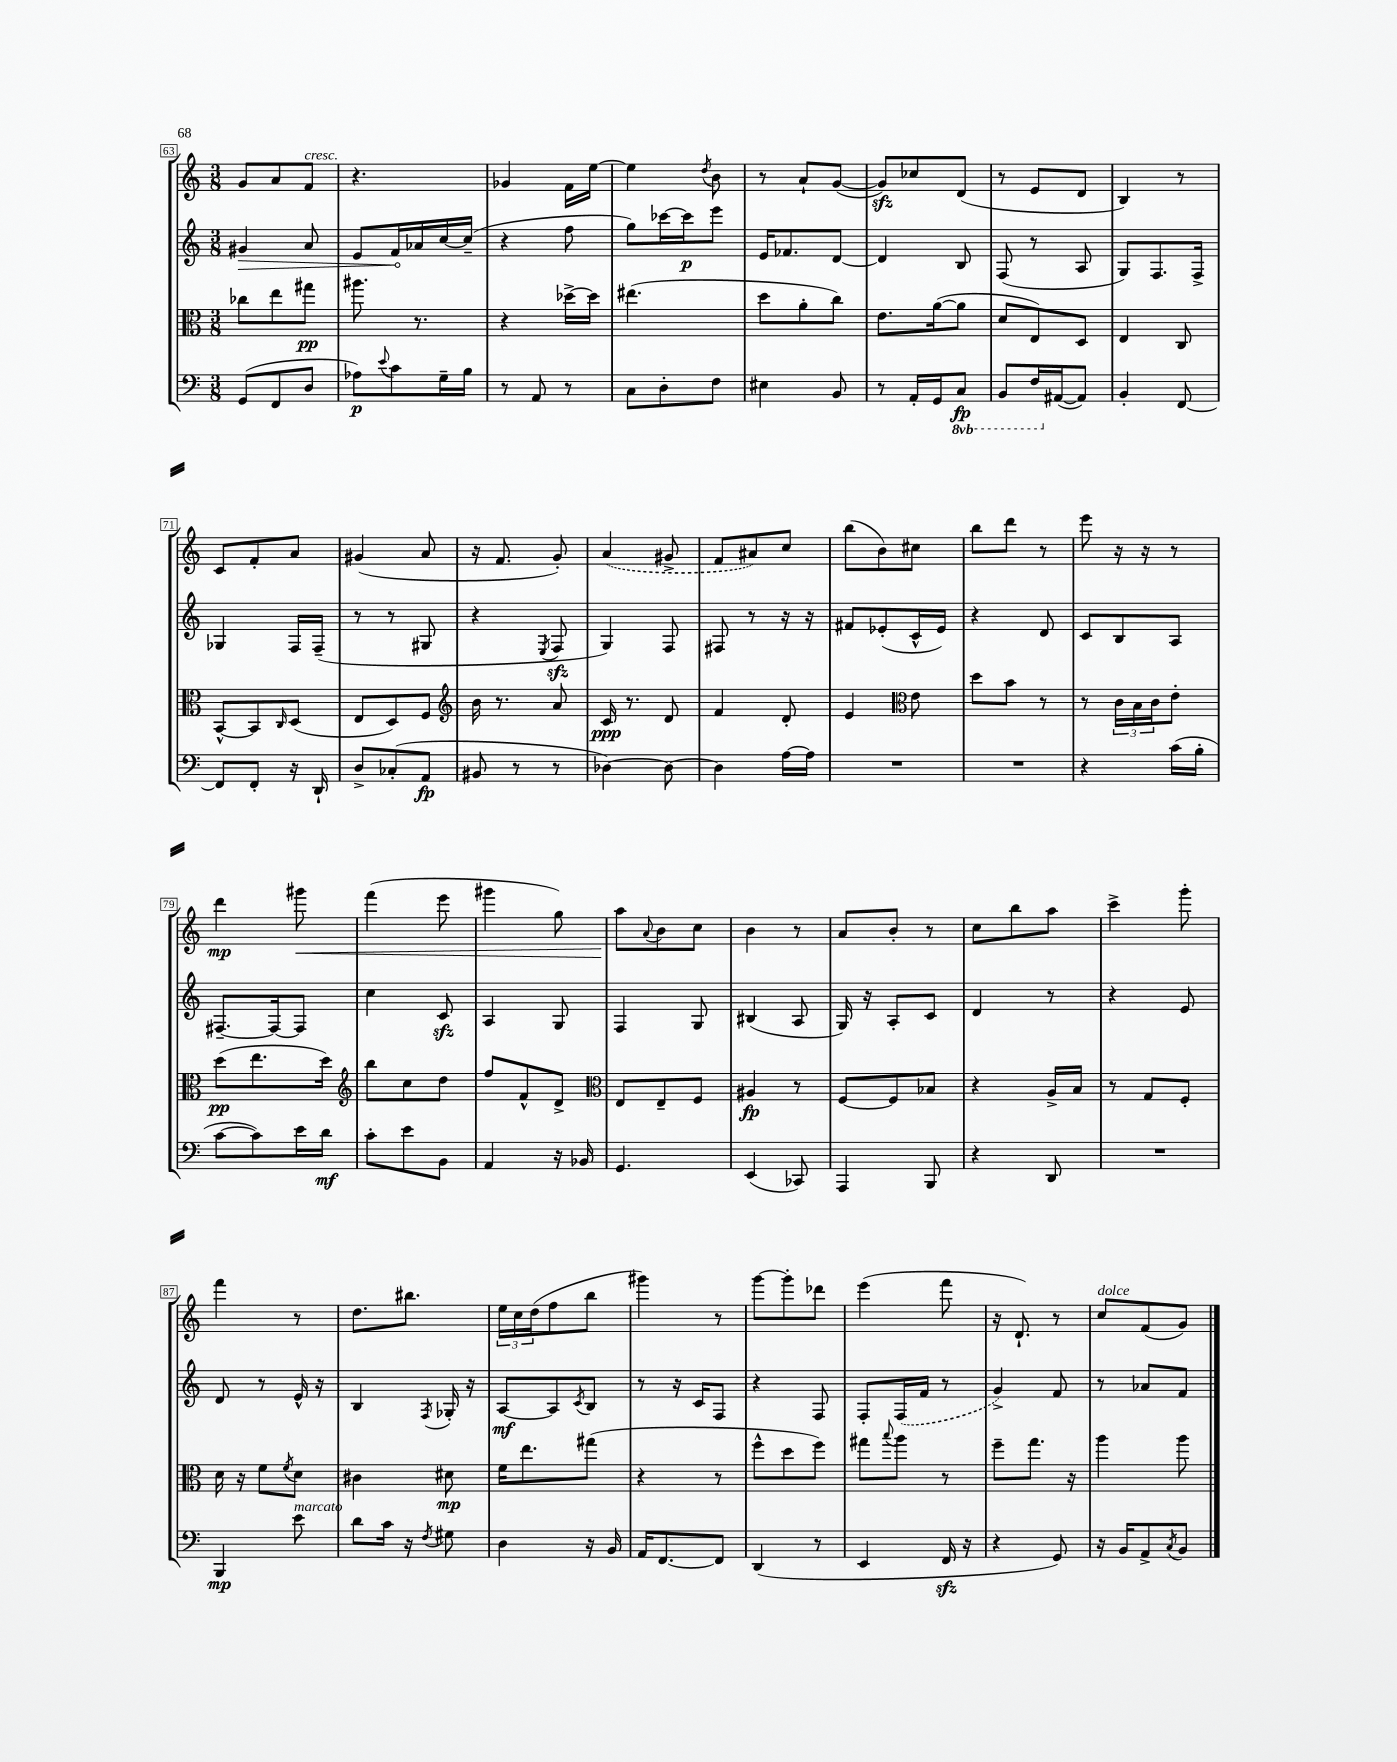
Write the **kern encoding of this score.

**kern	**kern	**kern	**kern
*staff4	*staff3	*staff2	*staff1
*clefF4	*clefC3	*clefG2	*clefG2
*k[]	*k[]	*k[]	*k[]
*M3/8	*M3/8	*M3/8	*M3/8
(8GG	8cc-	4g#	8g
8FF	8ee	.	8a
8D	8gg#	8a	8f
=	=	=	=
8A-)	8.aa#	8e	4.r
8qqe	.	.	.
8c	.	16f	.
.	8.r	16a-	.
16G~	.	[16cc	.
16B	.	(16cc~]	.
=	=	=	=
8r	4r	4r	4g-
8AA	.	.	.
8r	[16dd-^	8ff	16f
.	16dd-]	.	[16ee
=	=	=	=
8C	(4.ee#	8gg)	4ee]
8D'	.	[16ccc-	.
.	.	16ccc-]	.
.	.	.	8qdd
8F	.	8eee	8b
=	=	=	=
4E#	8dd	16e	8r
.	.	8.f-	.
.	8a'	.	8a`
8BB	8cc)	[8d	([8g
=	=	=	=
8r	8.e	4d]	8g])
16AA'	.	.	8cc-
16GG	([16a	.	.
8CC	8a]	8B	(8d
=	=	=	=
8BBB	8d	(8F	8r
16FF	8E)	8r	8e
([16AA#	.	.	.
8AA#])	8D	8A	8d
=	=	=	=
4BB'	4E	8G)	4B)
.	.	8.F	.
[8FF	8C	.	8r
.	.	16F^	.
=	=	=	=
8FF]	[8BB^^	4G-	8c
8FF'	8BB]	.	8f'
.	16qqC	.	.
16r	(8D	16F	8a
16DD`	.	(16F~	.
=	=	=	=
8D^	8E	8r	(4g#
(8C-'	8D)	8r	.
8AA	8F	8G#	8a
=	=	=	=
*	*clefG2	*	*
8BB#	16b	4r	16r
.	8.r	.	8.f
8r	.	.	.
.	.	8qE	.
8r	8a	8F	8g')
=	=	=	=
[4D-)	16c	4G)	(4a
.	8.r	.	.
8D-_	8d	8F	8g#^
=	=	=	=
4D-]	4f	8F#	8f
.	.	8r	8a#)
[16A	8d'	16r	8cc
16A]	.	16r	.
=	=	=	=
4.r	4e	8f#	(8bb
.	.	(8e-'	8b)
*	*clefC3	*	*
.	8e	16c^^	8cc#
.	.	16e-)	.
=	=	=	=
4.r	8dd	4r	8bb
.	8b	.	8ddd
.	8r	8d	8r
=	=	=	=
4r	8r	8c	8eee
.	24c	8B	16r
.	24B	.	.
.	.	.	16r
.	24c	.	.
(16c	8e'	8A	8r
16B'	.	.	.
=	=	=	=
[8c	(8dd	[8.F#~	4ddd
8c])	8.ee	.	.
.	.	16F#_	.
16e	.	8F#]	8ggg#
16d	16dd)	.	.
=	=	=	=
*	*clefG2	*	*
8c'	8bb	4cc	(4fff
8e	8cc	.	.
8BB	8dd	8c	8eee
=	=	=	=
4AA	8ff	4A	4ggg#
.	8f^^	.	.
16r	8d^	8G	8gg)
16BB-	.	.	.
=	=	=	=
*	*clefC3	*	*
4.GG	8E	4F	8aa
.	.	.	8qqa
.	8E~	.	8b
.	8F	8G	8cc
=	=	=	=
(4EE	4A#	(4B#	4b
8CC-)	8r	8A	8r
=	=	=	=
4AAA	[8F	16G)	8a
.	.	16r	.
.	8F]	8A'	8b'
8BBB	8B-	8c	8r
=	=	=	=
4r	4r	4d	8cc
.	.	.	8bb
8DD	16A^	8r	8aa
.	16B	.	.
=	=	=	=
4.r	8r	4r	4ccc^
.	8G	.	.
.	8F'	8e	8ggg'
=	=	=	=
4BBB	16d	8d	4fff
.	16r	.	.
.	8f	8r	.
.	8qf	.	.
8e	8d	16e^^	8r
.	.	16r	.
=	=	=	=
8d	4c#	4B	8.dd
16c	.	.	.
16r	.	.	8.bb#
8qF	.	8qF	.
8G#	8d#	16G-'	.
.	.	16r	.
=	=	=	=
4D	16f	[8A	24ee
.	.	.	24cc
.	8.ee	.	.
.	.	.	(24dd
.	.	8A]	8ff
.	.	8qc	.
16r	(8gg#	8B	8bb
16BB	.	.	.
=	=	=	=
16AA	4r	8r	4ggg#)
[8.FF	.	.	.
.	.	16r	.
.	.	16c	.
8FF]	8r	8F	8r
=	=	=	=
(4DD	8ff^^	4r	[8ggg
.	8dd	.	8ggg']
8r	8ff)	8F	8ddd-
=	=	=	=
4EE	8gg#	8F'	(4eee
.	8qqbb	.	.
.	8aa	(16F	.
.	.	16f	.
16FF	8r	8r	8fff
16r	.	.	.
=	=	=	=
4r	8ff~	4g^)	16r
.	.	.	8.d`)
.	8.gg	.	.
8GG)	.	8f	8r
.	16r	.	.
=	=	=	=
16r	4aa	8r	8cc
16BB	.	.	.
8AA^	.	8a-	(8f
8qC	.	.	.
8BB	8aa	8f	8g)
==	==	==	==
*-	*-	*-	*-
